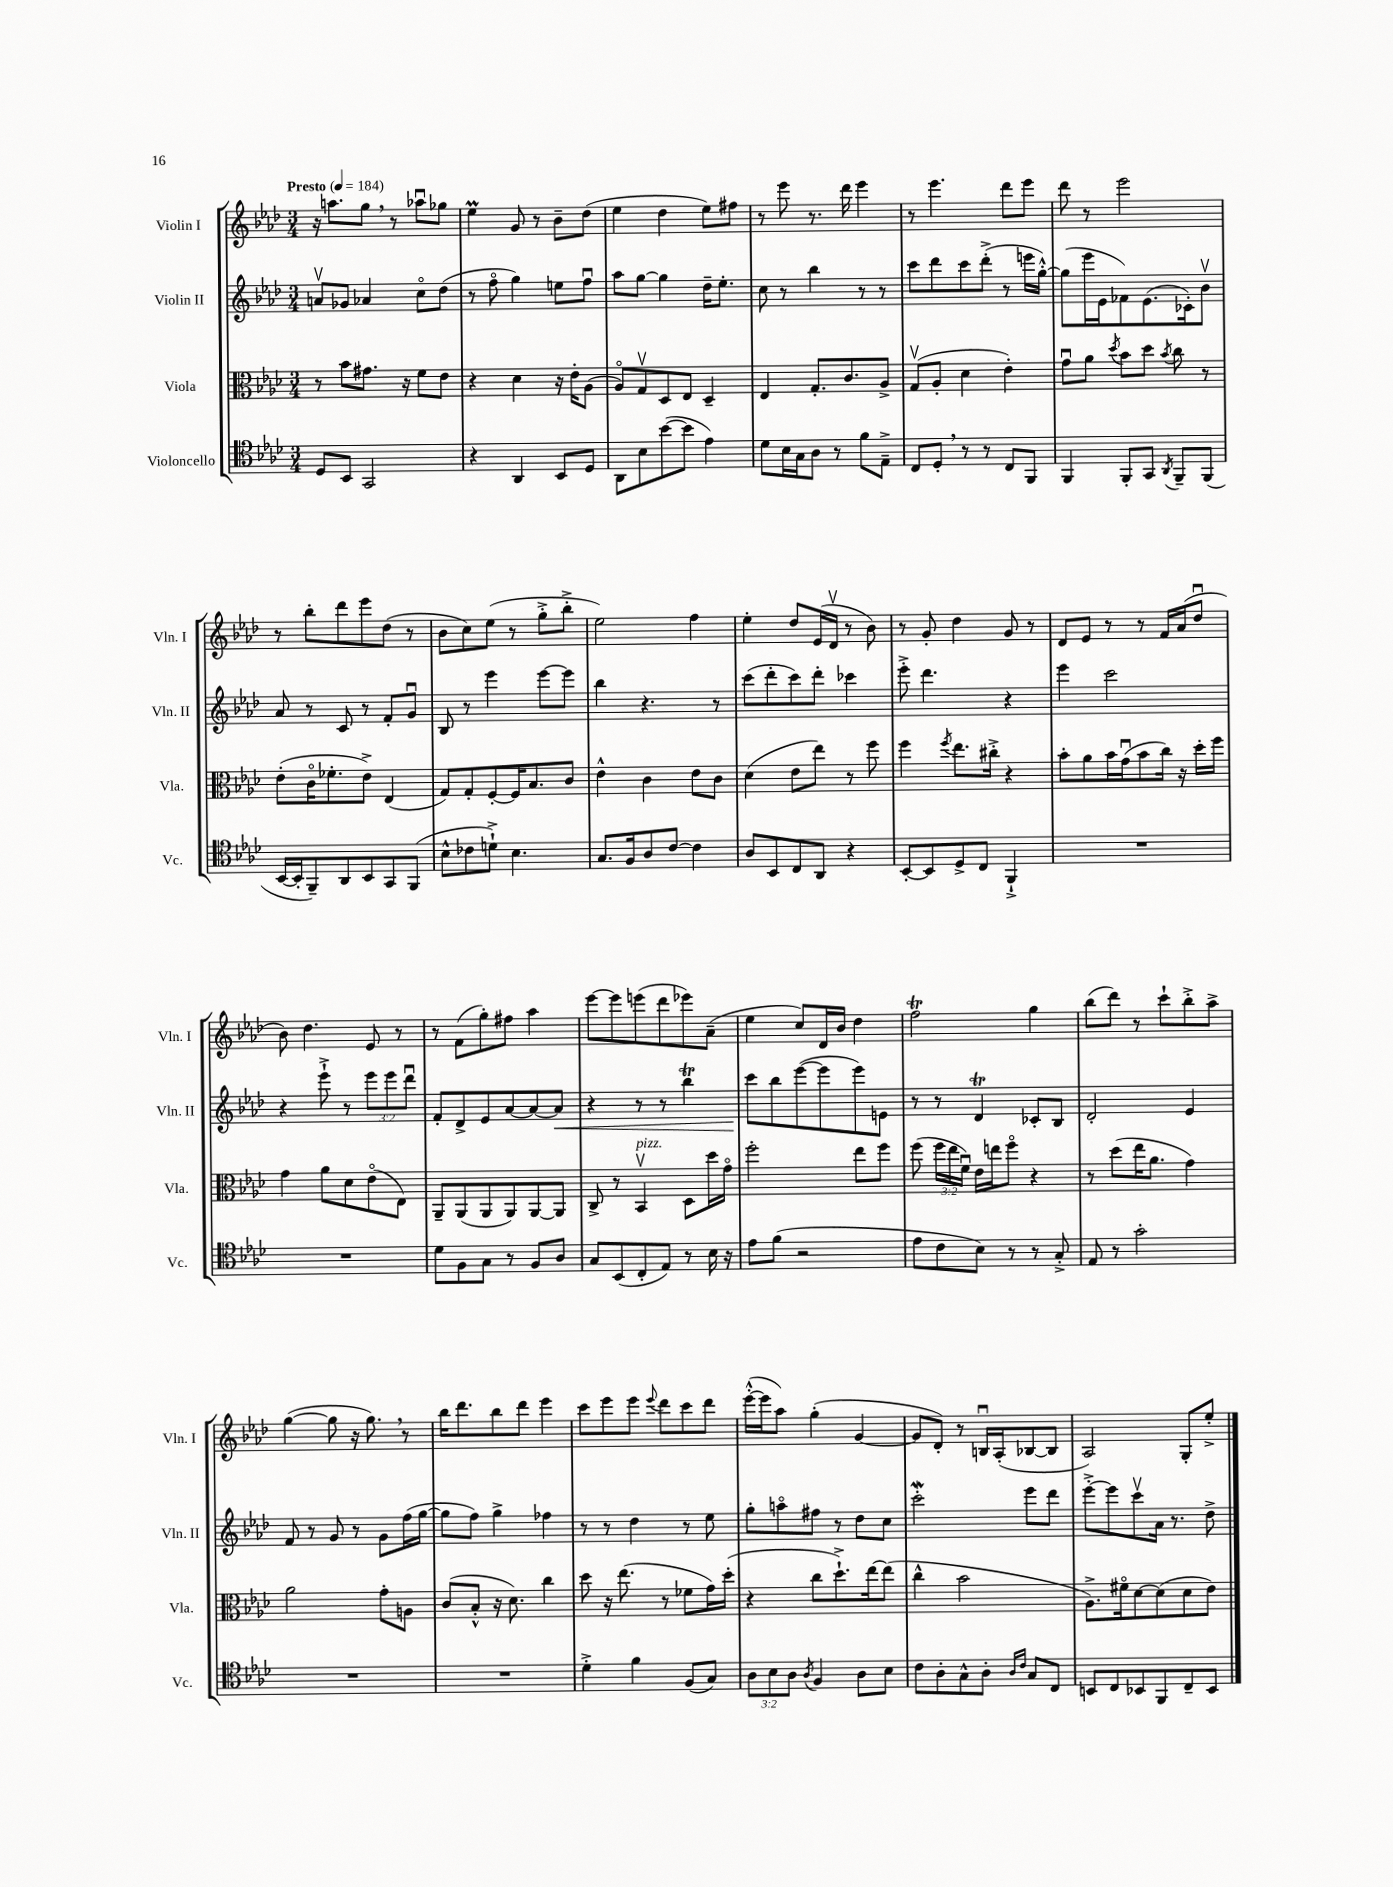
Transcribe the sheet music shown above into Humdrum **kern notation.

**kern	**kern	**kern	**dynam	**kern
*part4	*part3	*part2	*part2	*part1
*staff4	*staff3	*staff2	*staff2	*staff1
*I"Violoncello	*I"Viola	*I"Violin II	*	*I"Violin I
*I'Vc.	*I'Vla.	*I'Vln. II	*	*I'Vln. I
*clefC4	*clefC3	*clefG2	*	*clefG2
*k[b-e-a-d-]	*k[b-e-a-d-]	*k[b-e-a-d-]	*	*k[b-e-a-d-]
*M3/4	*M3/4	*M3/4	*	*M3/4
*MM184	*MM184	*MM184	*	*MM184
=1	=1	=1	=1	=1
!	!	!	!	!LO:TX:a:B:t=Presto
8D-/L	8r	8anv/L	.	16r
.	.	.	.	8.aan\L
8BB-/J	8b-\L	8g-X/J	.	.
2GG/	8.g#X\J	4a-X/	.	8gg,\J
.	.	.	.	8r
.	16r	.	.	.
.	8f\L	8cc\L	.	8aa-Xu\L
.	8e-\J	(8dd-\J	.	8gg-X\J
=2	=2	=2	=2	=2
4r	4r	8r	.	4ee-M\
.	.	8ff\	.	.
4AA-/	4d-\	4gg\)	.	8g/
.	.	.	.	8r
8BB-/L	16r	8een\L	.	8b-~\L
.	16e-'\KL	.	.	.
8D-/J	(8A-\J	8ffu\J	.	(8dd-\J
=3	=3	=3	=3	=3
8AA-\L	8A-/L)	8aa-\L	.	4ee-\
8B-\	8Gv/	[8gg\J	.	.
([8b-\	8D-/	4gg\]	.	4dd-\
8b-\J]	8E-/J	.	.	.
4e-\)	4D-~/	16dd-~\KL	.	8ee-\L)
.	.	8.ee-'\J	.	.
.	.	.	.	8ff#X\J
=4	=4	=4	=4	=4
8d-\L	4E-/	8cc\	.	8r
16B-\L	.	8r	.	8eee-\
16G\J	.	.	.	.
8A-\J	8.G'/L	4bb-\	.	8.r
8r	.	.	.	.
.	8.c/	.	.	16ddd-\
8f\L	.	8r	.	4eee-\
8E-~^\J	8A-^/J	8r	.	.
=5	=5	=5	=5	=5
8C/L	(8Gv/L	8ccc\L	.	8r
8D-',/J	8A-'/J	8ddd-\	.	4.eee-\
8r	4d-\	8ccc\	.	.
8r	.	(8ddd-'^\J	.	.
8C/L	4e-'\)	8r	.	8ddd-\L
8FF/J	.	16eeen\LL	.	8eee-\J
.	.	[16gg'^^\JJ)	.	.
=6	=6	=6	=6	=6
4FF/	8gu\L	(8gg\L]	.	8ddd-\
.	8a-\J	16eee-\L	.	8r
.	.	16e-\J	.	.
.	8qdd-/	.	.	.
8FF'/L	8b-\L	8f-X\)	.	2eee-\
8GG/J	8dd-\J	(8.e-\	.	.
8qAA-/	8qb-/	.	.	.
8FF~/L	8cc\	.	.	.
.	.	16c-X'\k)	.	.
(8FF/J	8r	8b-v\J	.	.
!!LO:LB:g=z
=7	=7	=7	=7	=7
[16BB-/LL	(8e-'\L	8a-/	.	8r
16BB-'/J]	.	.	.	.
8FF~/)	16c\K	8r	.	8bb-'\L
.	8.f-X'\	.	.	.
8AA-/	.	8c/	.	8ddd-\
8BB-/	8e-^\J)	8r	.	8eee-\
8GG/	(4E-/	8f'/L	.	(8dd-\J
(8FF/J	.	8gu/J	.	8r
=8	=8	=8	=8	=8
8B-^^\L	8G/L)	8B-/	.	8b-\L
8c-X\	8G'/	8r	.	8cc\)
8dn`^\J)	[8F'/	4eee-\	.	(8ee-\J
4.B-\	16F/K]	.	.	8r
.	8.B-/	.	.	.
.	.	[8eee-\L	.	8gg'^\L
.	8c/J	8eee-\J]	.	8bb-'^\J
=9	=9	=9	=9	=9
8.G/L	4e-^^\	4bb-\	.	2ee-\)
16F/k	.	.	.	.
8A-/	4c\	4.r	.	.
[8c/J	.	.	.	.
4c\]	8e-\L	.	.	4ff\
.	8c\J	8r	.	.
=10	=10	=10	=10	=10
8A-/L	(4d-\	(8ccc\L	.	4ee-'\
8BB-/	.	8ddd-'\	.	.
8C/	8e-\L	8ccc\)	.	8dd-/L
8AA-/J	8ee-\J)	8ddd-'\J	.	(16e-/L
.	.	.	.	16d-v/JJ
4r	8r	4ccc-X\	.	8r
.	8ff\	.	.	8b-\)
=11	=11	=11	=11	=11
[8BB-'/L	4ff\	8eee-'^\	.	8r
8BB-/]	.	4.ddd-\	.	8g'/
.	8qff/	.	.	.
8D-^/	8.ee-\L	.	.	4dd-\
8C/J	.	.	.	.
.	16cc#X'^\Jk	.	.	.
4FF`^/	4r	4r	.	8g/
.	.	.	.	8r
=12	=12	=12	=12	=12
2.r	8b-'\L	4eee-\	.	8d-/L
.	8a-\	.	.	8e-/J
.	16b-\L	2ccc\	.	8r
.	(16gu\J	.	.	.
.	8b-\	.	.	8r
.	16cc\Jk)	.	.	16f/LL
.	16r	.	.	(16a-/J
.	16dd-'\LL	.	.	8dd-u/J
.	16ff\JJ	.	.	.
!!LO:LB:g=z
=13	=13	=13	=13	=13
2.r	4g\	4r	.	8b-\)
.	.	.	.	4.dd-\
.	8a-\L	8eee-`^\	.	.
.	8d-\	8r	.	.
.	(8e-\	12eee-\L	.	8e-/
.	.	12eee-\	.	.
.	8E-\J)	.	.	8r
.	.	12ddd-u\J	.	.
=14	=14	=14	=14	=14
8d-\L	8AA-~/L	8f'/L	.	8r
8F\	(8AA-/	8d-^/	.	(8f\L
8G\J	8AA-/	8e-/	.	8gg'\)
8r	8AA-/)	[8a-/	.	8ff#X\J
8F/L	[8AA-/	8a-/_	.	4aa-\
!	!	!	!LO:HP:b	!
8A-/J	8AA-/J]	8a-/J]	<	.
=15	=15	=15	=15	=15
8G/L	8C^/	4r	.	[8eee-\L
(8BB-/	8r	.	.	8eee-\]
!	!LO:TX:a:i:t=pizz.	!	!	!
8C'/	4BB-v/	8r	.	(8eeen\
8E-/J)	.	8r	.	8ddd-\
8r	8D-\L	4bb-T\	.	8eee-X\)
16B-\	16dd-\L	.	.	(8a-~\J
16r	16g\JJ	.	.	.
=16	=16	=16	=16	=16
8e-\L	2ff'\	8ccc\L	.	4ee-\
(8f\J	.	8bb-\	[	.
2r	.	([8eee-\	.	8cc/L)
.	.	8eee-\]	.	16d-/L
.	.	.	.	16b-/JJ
.	8ee-\L	8eee-\)	.	4dd-\
.	8ff\J	8en\J	.	.
=17	=17	=17	=17	=17
8e-\L	(8ff\	8r	.	2ffT\
8c\	24ff\LL	8r	.	.
.	24ee-\	.	.	.
.	24fu\JJ)	.	.	.
8B-\J)	16e-\LL	4d-T/	.	.
.	16een\J	.	.	.
8r	8ff\J	.	.	.
8r	4r	8c-X'/L	.	4gg\
8G'^/	.	8B-/J	.	.
=18	=18	=18	=18	=18
8E-/	8r	2d-'/	.	(8bb-\L
8r	(8dd-\L	.	.	8ddd-\J)
2g'\	16ee-\K	.	.	8r
.	8.a-\J	.	.	.
.	.	.	.	8ccc`\L
.	4g\)	4e-/	.	8bb-'^\
.	.	.	.	8aa-^\J
!!LO:LB:g=z
=19	=19	=19	=19	=19
2.r	2a-\	8f/	.	([4gg\
.	.	8r	.	.
.	.	8g/	.	8gg\]
.	.	8r	.	16r
.	.	.	.	8.gg,\)
.	8g'\L	8g\L	.	.
.	8An\J	(16ff\L	.	8r
.	.	[16gg\JJ	.	.
=20	=20	=20	=20	=20
2.r	(8c/L	8gg\L]	.	16bb-\KL
.	.	.	.	8.ddd-\
.	8B-'^^/J	8ff\J)	.	.
.	16r	4gg^\	.	8bb-\
.	8.d-\)	.	.	.
.	.	.	.	8ddd-\J
.	4cc\	4ff-X\	.	4eee-\
=21	=21	=21	=21	=21
4d-'^\	8dd-\	8r	.	8ccc\L
.	16r	8r	.	8eee-\
.	(8.ee-\	.	.	.
4f\	.	4dd-\	.	8eee-\J
.	.	.	.	8qqeee-/
.	8r	.	.	8ddd-\L
(8F/L	8f-X\L	8r	.	8ccc\
8G/J)	16g\L)	8ee-\	.	8ddd-\J
.	(16dd-'\JJ	.	.	.
=22	=22	=22	=22	=22
12A-\L	4r	8gg'\L	.	([16eee-'^^\LL
.	.	.	.	16eee-\J]
12B-\	.	.	.	.
.	.	8aan\	.	8aa-\J)
12A-\J	.	.	.	.
8qA-/	.	.	.	.
4F/	8cc\L	8ff#X\J	.	(4gg'\
.	8.dd-`^\)	8r	.	.
8A-\L	.	8dd-\L	.	[4g/
.	[16ee-\k	.	.	.
8B-\J	(8ee-\J]	8cc\J	.	.
=23	=23	=23	=23	=23
8c\L	4cc^^\	2cccW'\	.	8g/L]
8A-'\	.	.	.	8d-'/J)
8G^^\	2b-\	.	.	8r
8A-'\J	.	.	.	16Bnu/LL
.	.	.	.	(16A-'/J
16qqA-/LL	.	.	.	.
16qqc/JJ	.	.	.	.
8G/L	.	8eee-\L	.	[8B-X/
8C/J	.	8ddd-\J	.	8B-/J]
=24	=24	=24	=24	=24
8BBn/L	8.A-^\L)	[8eee-'^\L	.	2A-/)
8C/	.	8eee-\]	.	.
.	16f#X\k	.	.	.
8BB-X/	[8d-\	8cccv\	.	.
8FF/	(8d-\]	16a-\Jk	.	.
.	.	8.r	.	.
8C~/	8d-\	.	.	8G'/L
8BB-/J	8e-\J)	8dd-^\	.	8ee-'^/J
==	==	==	==	==
*-	*-	*-	*-	*-
